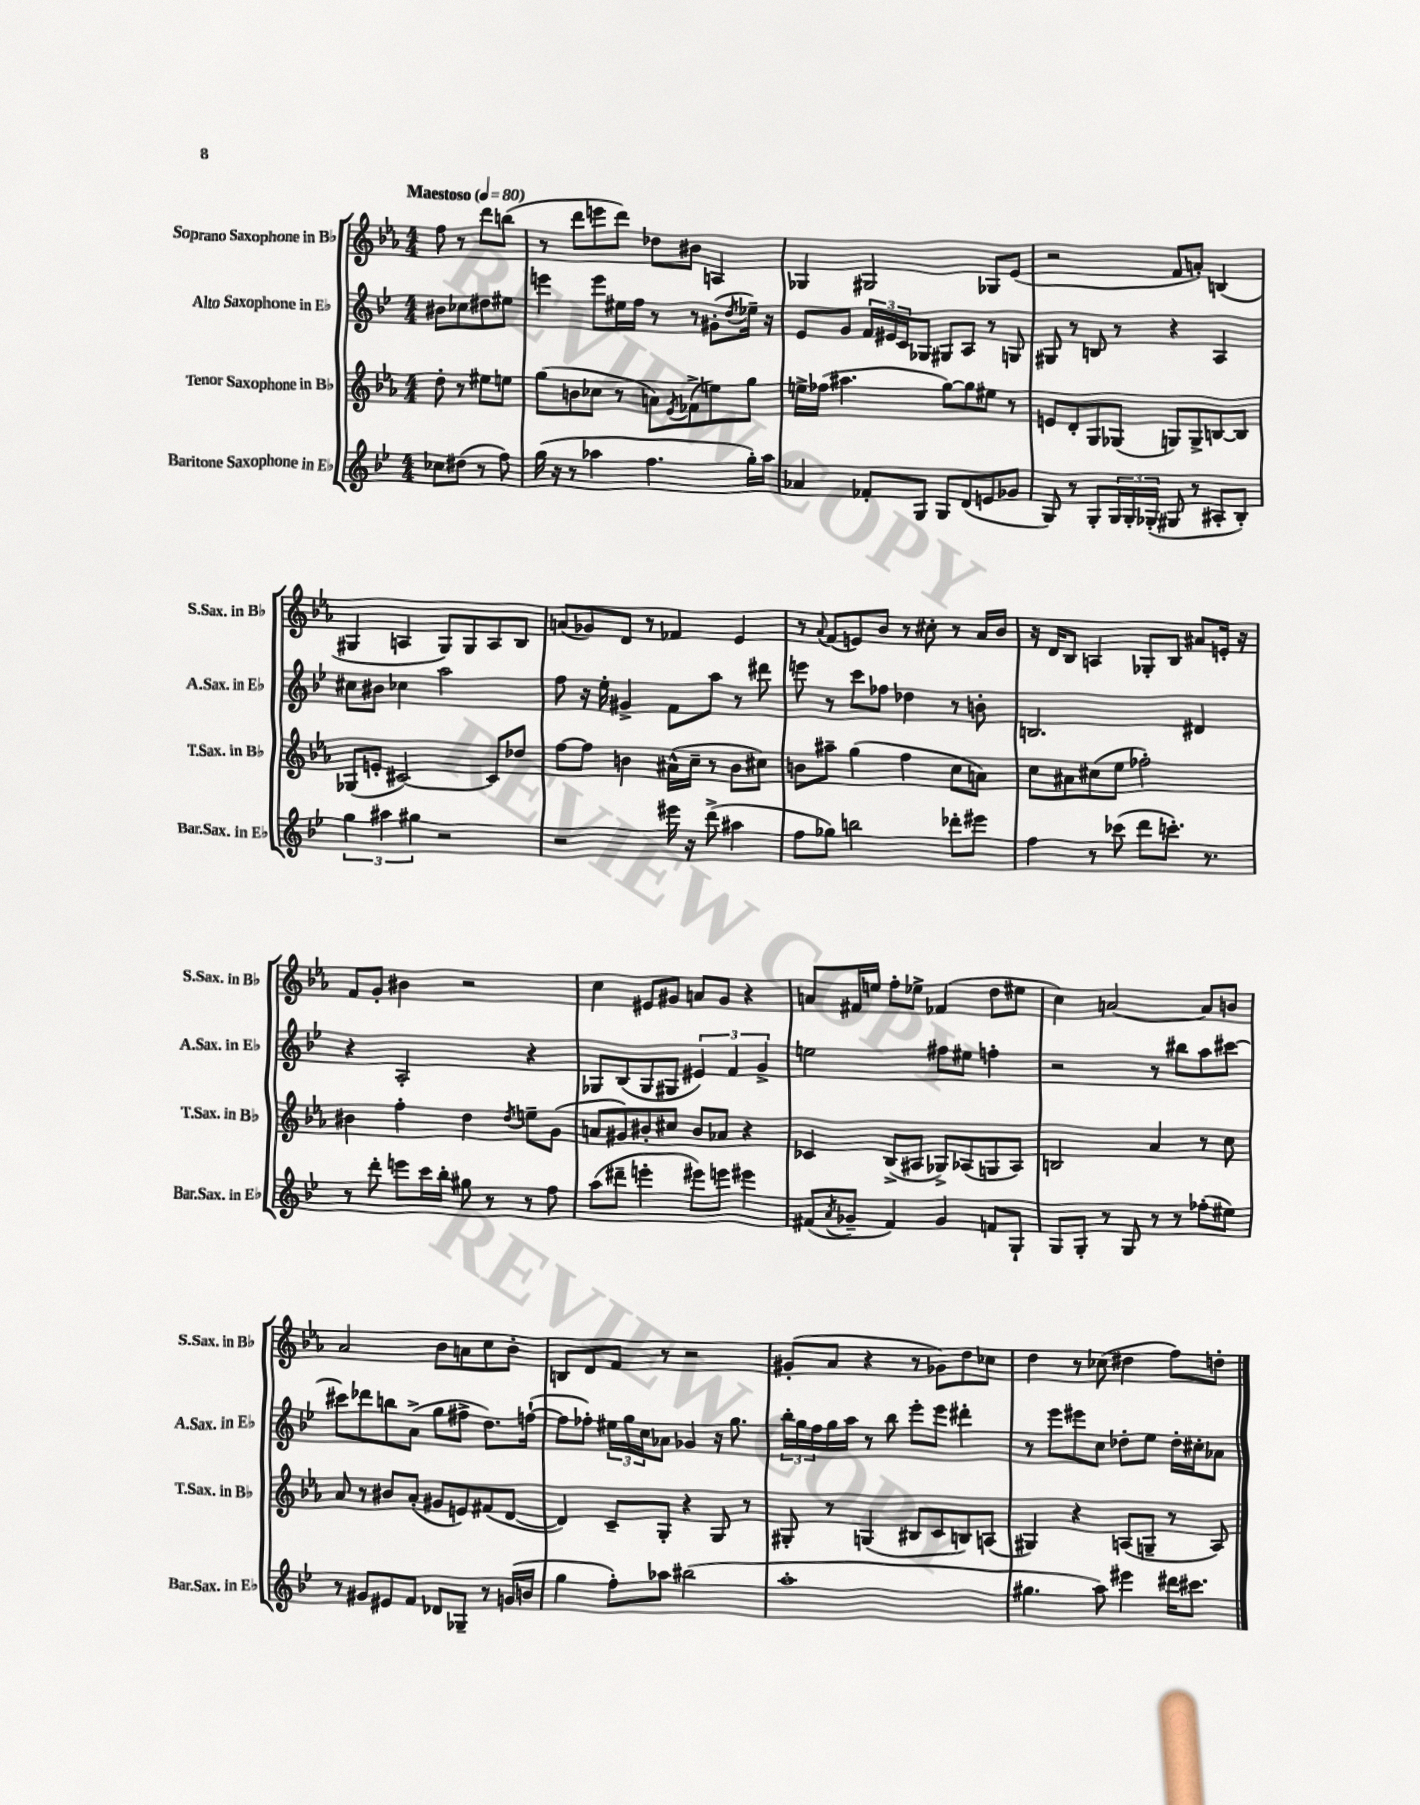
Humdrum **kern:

**kern	**kern	**kern	**kern
*staff4	*staff3	*staff2	*staff1
*clefG2	*clefG2	*clefG2	*clefG2
*k[b-e-]	*k[b-e-a-]	*k[b-e-]	*k[b-e-a-]
*M4/4	*M4/4	*M4/4	*M4/4
*MM80	*MM80	*MM80	*MM80
8cc-	8dd'	8b#	8ff
(8dd#	8r	8cc-	8r
8r	8ee#	8dd#	8ddd
8ff)	8ee	8ee#	(8bb
=	=	=	=
(16gg	(8gg	4eee	8r
16r	.	.	.
8r	8b	.	8ddd
4aa-	8cc-	8eee	8eee
.	8r	16ee#	8ddd)
.	.	16ff	.
4.ff	8a)	8r	8dd-
.	8qe-	.	.
.	(8f-^	8r	8b#
.	8ee)	(8g#'	4A
.	.	8qdd	.
16gg')	8gg	16ee-~)	.
16aa-	.	16r	.
=	=	=	=
4a-	16ee^	8e-	4G-
.	(16ff-	.	.
.	4.aa#	8g	.
8f-'	.	24f	2G#
.	.	24e#	.
.	.	24c	.
8G	.	8G-	.
8G	[8gg)	8G#	.
(8d	8gg]	8A	.
8e	8ee#	8r	8G-
8g-	8r	8G	(8e-
=	=	=	=
8G)	8e	8G#	2r
8r	8d'	8r	.
8G'	8G	8B	.
24G	(8G-	8r	.
24G'	.	.	.
(24G-'	.	.	.
8G#	8G)	4r	8f
8r	8G^	.	8a')
8A#'	[8B	4A	(4B
8B-')	8B]	.	.
=	=	=	=
6gg	(8G-	8cc#	4G#
.	8e'	8b#	.
6aa#	.	.	.
.	[2c#)	4cc-	4A
6gg#	.	.	.
2r	.	2aa	8G#)
.	.	.	8G#
.	8c#]	.	8A
.	8dd-	.	8B-
=	=	=	=
2r	[8ff	8ff	(8a
.	8ff]	16r	8g-)
.	.	16ee-'	.
.	4b	4g#^	8d
.	.	.	8r
16eee#	(16a#^^	8f	4f-
16r	16cc~	.	.
(8ddd^	8r	8aa	.
4aa#	8b	8r	4e-
.	8cc#)	8ddd#	.
=	=	=	=
8ff	8b	8eee	8r
.	.	.	8qqa-
8gg-)	8aa#~	8r	(8f
2bb	(4gg	8ccc	8e)
.	.	8ff-	8b-
.	4ff	4dd-	8r
.	.	.	8cc#'
8ddd-'	8cc	8r	8r
8eee#	8a)	8b'	16a-
.	.	.	16b-
=	=	=	=
4ff	8cc	2.B	16r
.	.	.	16d
.	8a#	.	8B-
8r	(8cc#	.	4A
(8ccc-	8ee-	.	.
8ddd	2ff-')	.	8G-'
8.ccc')	.	.	8B-
.	.	4d#	8a#
8.r	.	.	.
.	.	.	16e'
.	.	.	16r
=	=	=	=
8r	4b#	4r	8f
8ddd'	.	.	8g'
8eee	4ff'	2A'	4b#
16ccc	.	.	.
16bb-'	.	.	.
8gg#	4dd	.	2r
8r	.	.	.
.	8qdd	.	.
8r	8ee~	4r	.
8ff	(8g	.	.
=	=	=	=
(8aa	8a	8G-	4cc
8ddd#~	8g#)	(8B-	.
4eee'	8b#'	8G-	8e#
.	8cc#	8G#	8g#
8eee#)	8b#	6e#)	8a
8eee	8a-	.	8g#
.	.	6f	.
4eee#	4r	.	4r
.	.	6g^	.
=	=	=	=
(8f#	4c-	2ee	8a
8qa	.	.	.
8g-~	.	.	16f#
.	.	.	16ee
4f#)	(8B-^	.	8ff'
.	8A#	.	8ee-^
4g-	8G-^)	8ff#	(4f-
.	(8A-	8ee#	.
8f	8G	4ff'	8dd
8G`	8A-)	.	8ee#
=	=	=	=
8G	2B	2r	4cc)
8G'	.	.	.
8r	.	.	[2a
8G	.	.	.
8r	4a-	8r	.
8r	.	8bb#	.
(8ff-'	8r	8aa	8a]
8ee#)	8cc	[8ccc#	8b
=	=	=	=
8r	8a-	8ccc#]	2a-
8g#	8r	8ddd-	.
8e#	8b#	8bb	.
8f	(8a-'	(8a^	.
8d-	8g#	8gg	8b-
8G-~	8e)	8ff#^	8a
8r	(8f#	8.dd)	8cc
(16g	[8d	.	8b-'
16b	.	([16ff`	.
=	=	=	=
4gg	4d])	8ff]	8B
.	.	8ff-')	8d
8ff')	8c~	24ee#	8f
.	.	24gg	.
.	.	24cc	.
8aa-	8G'	8a-	8r
(2bb#	4r	4g-	2r
.	8G	16r	.
.	.	8.gg	.
.	8r	.	.
=	=	=	=
1aa'	8G#'	24bb-'	(8g#'
.	.	24gg	.
.	.	24ff	.
.	8r	16gg	8a-
.	.	16aa	.
.	(4G	8r	4r
.	.	8bb-	.
.	8B#	8eee-'	8r
.	8c	8eee-	8g-)
.	8B)	4ddd#'	8dd
.	(8A	.	8cc-
=	=	=	=
4.gg#	4G#)	8r	4dd
.	.	8eee-	.
.	4r	8eee#	8r
8aa)	.	8cc	(8cc-
4eee#	(8A	8dd-'	4dd#
.	8G~	8ee-	.
16ddd#	8r	16dd-'	8ff)
8.ccc#	.	16cc#'	.
.	8A)	8a-	8dd'
==	==	==	==
*-	*-	*-	*-
